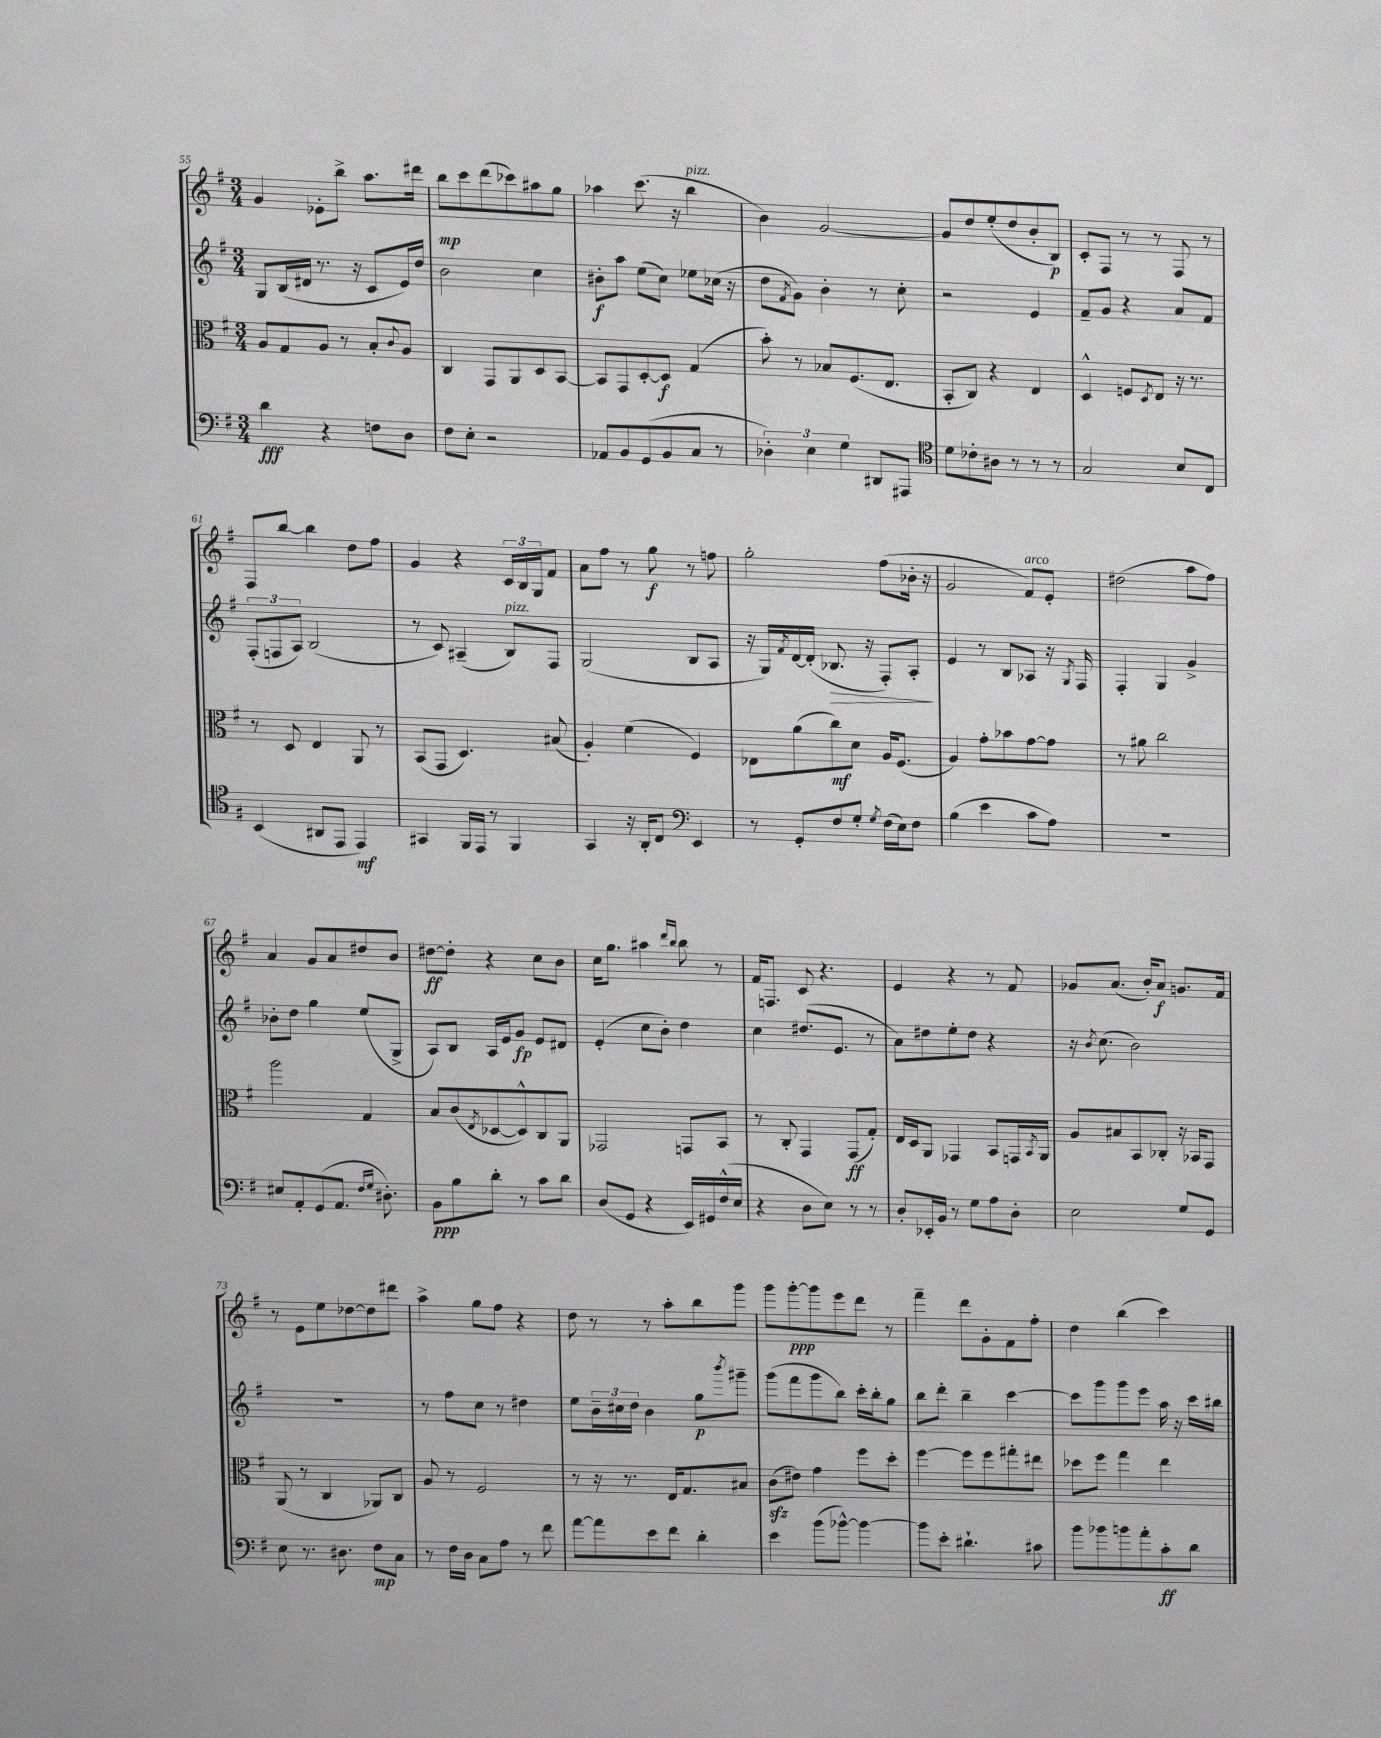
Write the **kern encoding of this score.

**kern	**dynam	**kern	**dynam	**kern	**dynam	**kern	**dynam
*part4	*part4	*part3	*part3	*part2	*part2	*part1	*part1
*staff4	*staff4	*staff3	*staff3	*staff2	*staff2	*staff1	*staff1
*clefF4	*	*clefC3	*	*clefG2	*	*clefG2	*
*k[f#]	*	*k[f#]	*	*k[f#]	*	*k[f#]	*
*M3/4	*	*M3/4	*	*M3/4	*	*M3/4	*
=55	=55	=55	=55	=55	=55	=55	=55
4d\	fff	8A/L	.	8G/L	.	4g/	.
.	.	8G/	.	(16B/L	.	.	.
.	.	.	.	16d#X/JJ	.	.	.
4r	.	8A/J	.	8.r	.	8e-X'\L	.
.	.	8r	.	.	.	8bb^\J	.
.	.	.	.	16r	.	.	.
8Fn\L	.	8B'/L	.	8c/L	.	8.aa\L	.
.	.	8qqc/	.	.	.	.	.
8D\J	.	8A/J	.	16e/L)	.	.	.
.	.	.	.	16dd/JJ	.	16ddd#X\Jk	.
=56	=56	=56	=56	=56	=56	=56	=56
8F#\L	.	4C/	.	2b\	.	8bb\L	mp
8E'\J	.	.	.	.	.	8ccc\	.
2r	.	8GG/L	.	.	.	(8ddd\	.
.	.	8AA/	.	.	.	8ccc-X\)	.
.	.	8D/	.	4cc\	.	8aa#X\	.
.	.	[8BB/J	.	.	.	8gg\J	.
=57	=57	=57	=57	=57	=57	=57	=57
8AA-X/L	.	8BB/L]	.	8b#X'\L	f	4aa-X\	.
8BB/	.	8GG/	.	8aa\J	.	.	.
(8GG/	.	[8D'/	.	(8ee\L	.	(8.ccc\	.
8BB/	.	8D/J]	f	8cc\J)	.	.	.
.	.	.	.	.	.	16r	.
!	!	!	!	!	!	!LO:TX:a:i:t=pizz.	!
8C/J	.	(4G/	.	8ee-X\L	.	4bb\	.
8r	.	.	.	(16cc-X\Jk	.	.	.
.	.	.	.	16r	.	.	.
=58	=58	=58	=58	=58	=58	=58	=58
6D-X'\)	.	8b'\)	.	8dd\L	.	4b\)	.
.	.	.	.	8qf#/	.	.	.
.	.	8r	.	8g\J)	.	.	.
6E\	.	.	.	.	.	.	.
.	.	8B-X/L	.	4b'\	.	[2g/	.
6G\	.	.	.	.	.	.	.
.	.	(8.F#/	.	.	.	.	.
8DD#X/L	.	.	.	8r	.	.	.
.	.	8.E/J	.	.	.	.	.
8AAA#X/J	.	.	.	8cc'\	.	.	.
=59	=59	=59	=59	=59	=59	=59	=59
*clefC4	*	*	*	*	*	*	*
8d\L	.	8BB'/L	.	2r	.	8g/L]	.
8c-X'\	.	8C/J)	.	.	.	8dd/	.
8A#X\J	.	4r	.	.	.	(8ee'/	.
8r	.	.	.	.	.	8dd/	.
8r	.	4E/	.	4e/	.	8b'/	.
8r	.	.	.	.	.	8B/J)	p
=60	=60	=60	=60	=60	=60	=60	=60
2G/	.	4D^^/	.	8f#~/L	.	8c'/L	.
.	.	.	.	8g/J	.	8F#/J	.
.	.	8Fn/L	.	4r	.	8r	.
.	.	8qD/	.	.	.	.	.
.	.	8E/J	.	.	.	8r	.
8B/L	.	16r	.	8a/L	.	8F#/	.
.	.	8.r	.	.	.	.	.
8C/J	.	.	.	8f#/J	.	8r	.
!!LO:LB:g=z
=61	=61	=61	=61	=61	=61	=61	=61
(4BB/	.	8r	.	(12F#'/L	.	8F#/L	.
.	.	.	.	12Fn/	.	.	.
.	.	8D/	.	.	.	[8bb/J	.
.	.	.	.	12A/J)	.	.	.
8AA#X/L	.	4E/	.	(2B/	.	4bb\]	.
8EE/J	.	.	.	.	.	.	.
4EE/)	mf	8AA/	.	.	.	8dd\L	.
.	.	8r	.	.	.	8ff#\J	.
=62	=62	=62	=62	=62	=62	=62	=62
4GG#X/	.	(8BB/L	.	8r	.	4g/	.
.	.	8GG/J	.	8c/)	.	.	.
16FF#/LL	.	4.D/)	.	(4A#X~/	.	4r	.
16EE/JJ	.	.	.	.	.	.	.
8r	.	.	.	.	.	.	.
!	!	!	!	!LO:TX:a:i:t=pizz.	!	!	!
4FF#/	.	.	.	8B/L)	.	24c/LL	.
.	.	.	.	.	.	24B/	.
.	.	.	.	.	.	24G/J	.
.	.	(8B#X/	.	8F#/J	.	8f#/J	.
=63	=63	=63	=63	=63	=63	=63	=63
4GG/	.	4A'/)	.	(2G/	.	8a\L	.
.	.	.	.	.	.	8ff#\J	.
16r	.	(4f#\	.	.	.	8r	.
16AA'/KL	.	.	.	.	.	.	.
8C/J	.	.	.	.	.	8gg\	f
*clefF4	*	*	*	*	*	*	*
4EE/	.	4F#/)	.	8B/L	.	8r	.
.	.	.	.	8A/J	.	8ffn\	.
=64	=64	=64	=64	=64	=64	=64	=64
8r	.	8E-X\L	.	16r	.	2gg'\	.
.	.	.	.	16G/LL)	.	.	.
.	.	.	.	8qf#/	.	.	.
8GG'/L	.	(8a\	.	[16d/	.	.	.
.	.	.	.	(16d'/JJ]	.	.	.
!	!	!	!	!	!LO:HP:b	!	!
8F#/	.	8cc\)	mf	8.B-X/	>	.	.
8G'/J	.	8d\J	.	.	.	.	.
.	.	.	.	16r	.	.	.
8qG/	.	.	.	.	.	.	.
(16F#\LL	.	16A/KL	.	8F#'/L)	.	(8ff#\L	.
16E\J)	.	(8.F#/J	.	.	.	.	.
8F#\J	.	.	.	8A'/J	.	16b-X'\Jk	.
.	.	.	.	.	.	16r	.
.	.	.	.	.	]	.	.
=65	=65	=65	=65	=65	=65	=65	=65
(4B\	.	4A/)	.	4e/	.	2g/	.
4e\	.	8g'\L	.	8r	.	.	.
.	.	8b-X\	.	8B/L	.	.	.
!	!	!	!	!	!	!LO:TX:a:i:t=arco	!
8c\L	.	[8g\	.	8A-X/J	.	8f#/L)	.
8A\J)	.	8g\J]	.	16r	.	8e'/J	.
.	.	.	.	8qG/	.	.	.
.	.	.	.	16F#/	.	.	.
=66	=66	=66	=66	=66	=66	=66	=66
2.r	.	8r	.	4F#'/	.	(2dd#X\	.
.	.	8a#X\	.	.	.	.	.
.	.	2cc\	.	4G/	.	.	.
.	.	.	.	4g^/	.	8aa\L	.
.	.	.	.	.	.	8ff#\J)	.
!!LO:LB:g=z
=67	=67	=67	=67	=67	=67	=67	=67
8E#X/L	.	2aa\	.	8b-X'\L	.	4a/	.
8AA'/	.	.	.	8dd\J	.	.	.
(8GG/	.	.	.	4gg\	.	8g/L	.
8.AA/J	.	.	.	.	.	8a/	.
.	.	4G/	.	(8ee/L	.	8dd#X/	.
16qqF#/LL	.	.	.	.	.	.	.
16qqG/JJ	.	.	.	.	.	.	.
8.D#X'\)	.	.	.	.	.	.	.
.	.	.	.	8G^/J	.	8b/J	.
=68	=68	=68	=68	=68	=68	=68	=68
8BB\L	ppp	8B/L	.	8A/L)	.	[8dd#X\L	ff
8B\	.	(8c/	.	8B/J	.	8dd#'\J]	.
.	.	8qE/	.	.	.	.	.
8d'\J	.	[8D-X/	.	16A/LL	.	4r	.
.	.	.	.	16e/J	.	.	.
8r	.	8D-^^/])	.	8g/J	fp	.	.
8c\L	.	8C/	.	8e/L	.	8cc\L	.
8d\J	.	8AA/J	.	8d#X/J	.	8b\J	.
=69	=69	=69	=69	=69	=69	=69	=69
(8D/L	.	2GG-X/	.	(4e'/	.	16cc\KL	.
.	.	.	.	.	.	8.gg\J	.
8GG/J	.	.	.	.	.	.	.
4r	.	.	.	8cc\L	.	4aa#X\	.
.	.	.	.	8b'\J)	.	.	.
.	.	.	.	.	.	16qqddd/LL	.
.	.	.	.	.	.	16qqbb/JJ	.
16EE/LL)	.	8GGn/L	.	4dd\	.	8bb\	.
16GG#X/	.	.	.	.	.	.	.
(16F#^^/	.	8BB/J	.	.	.	8r	.
16E/JJ	.	.	.	.	.	.	.
=70	=70	=70	=70	=70	=70	=70	=70
4r	.	8r	.	4cc\	.	16f#/KL	.
.	.	.	.	.	.	8.Fn/J	.
.	.	8C'/	.	.	.	.	.
8D\L	.	4GG/	.	(8.dd#X/L	.	8c/	.
8E\J)	.	.	.	.	.	4.r	.
.	.	.	.	8.e/J	.	.	.
8r	.	(8GG/L	ff	.	.	.	.
8r	.	8G'/J)	.	8r	.	.	.
=71	=71	=71	=71	=71	=71	=71	=71
8D'/L	.	16E/LL	.	8a\L)	.	4e/	.
.	.	16D/J	.	.	.	.	.
16EE-X'/L	.	8AA/J	.	8dd#X\	.	.	.
16BB/JJ	.	.	.	.	.	.	.
8r	.	4GG-X/	.	8ee'\	.	4r	.
8G\L	.	.	.	8dd#\J	.	.	.
8A\	.	8BB/L	.	4r	.	8r	.
8D'\J	.	16GGn/L	.	.	.	8f#/	.
.	.	8qBB/	.	.	.	.	.
.	.	16AA/JJ	.	.	.	.	.
=72	=72	=72	=72	=72	=72	=72	=72
2E\	.	8A/L	.	16r	.	8g-X/L	.
.	.	.	.	8qb/	.	.	.
.	.	.	.	(8.cc\	.	.	.
.	.	8B#X/	.	.	.	(8.a/J	.
.	.	8BB/	.	2b\)	.	.	.
.	.	.	.	.	.	16b'/KL)	.
.	.	8C-X'/J	.	.	.	8a/J	f
8G/L	.	16r	.	.	.	8.gn/L	.
.	.	16BB-X/KL	.	.	.	.	.
8GG/J	.	8GG/J	.	.	.	.	.
.	.	.	.	.	.	16f#/Jk	.
!!LO:LB:g=z
=73	=73	=73	=73	=73	=73	=73	=73
8E\	.	(8AA/	.	2.r	.	8r	.
8.r	.	8r	.	.	.	8e\L	.
.	.	4C/	.	.	.	8ee\	.
8.D#X\	.	.	.	.	.	.	.
.	.	.	.	.	.	[8dd-X\	.
8F#\L	mp	8AA-X/L)	.	.	.	8dd-\]	.
8C\J	.	8C/J	.	.	.	8ddd#X\J	.
=74	=74	=74	=74	=74	=74	=74	=74
8r	.	8A/	.	8r	.	4aa^\	.
16F#\LL	.	8r	.	8ff#\L	.	.	.
16D\JJ	.	.	.	.	.	.	.
8C\L	.	2F#/	.	8cc\J	.	8gg\L	.
8A\J	.	.	.	8r	.	8ff#\J	.
8r	.	.	.	4dd#X\	.	4r	.
8f#\	.	.	.	.	.	.	.
=75	=75	=75	=75	=75	=75	=75	=75
[8a\L	.	8r	.	8ee\L	.	8dd\	.
8a\]	.	16r	.	24b~\L	.	8r	.
.	.	.	.	24cc#X\	.	.	.
.	.	8.r	.	.	.	.	.
.	.	.	.	24dd\JJ	.	.	.
8e\	.	.	.	4b\	.	8r	.
8f#\J	.	16E/KL	.	.	.	8aa'\L	.
.	.	8.G/	.	.	.	.	.
4d'\	.	.	.	8gg\L	p	8bb\	.
.	.	.	.	8qbbb/	.	.	.
.	.	8B#X/J	.	8ggg#X~\J	.	8ggg\J	.
=76	=76	=76	=76	=76	=76	=76	=76
4e\	.	(8czz\L	.	(8ggg\L	.	8ggg\L	.
.	.	8e#X\J)	.	8fff#\	.	[8ggg'\	ppp
(8b\L	.	4g\	.	8ggg\	.	8ggg\]	.
[8b-X^^\J)	.	.	.	8bb\J)	.	8eee\	.
4b-\_	.	8ff#\L	.	16ccc'\LL	.	8ddd\J	.
.	.	.	.	16bb'\J	.	.	.
.	.	8dd'\J	.	8gg\J	.	8r	.
=77	=77	=77	=77	=77	=77	=77	=77
8b-\L]	.	[4ff#\	.	8bb\L	.	4fff#~\	.
8e'\J	.	.	.	8ddd'\J	.	.	.
4.d#X`\	.	8ff#\L]	.	4bb~\	.	8ddd\L	.
.	.	8ff#\	.	.	.	8g'\	.
.	.	8gg#X'\	.	[4ccc\	.	8f#\	.
8c#X\	.	8ee#X\J	.	.	.	8ff#'\J	.
=78	=78	=78	=78	=78	=78	=78	=78
8b\L	.	8dd-X\L	.	8ccc\L]	.	4dd\	.
8b-X\	.	8ff#\J	.	8ggg\	.	.	.
8bn\	.	4gg\	.	8ggg\	.	(4bb\	.
8a'\	.	.	.	8eee\J	.	.	.
8c'\	ff	4ee\	.	16aa\	.	4ccc\)	.
.	.	.	.	16r	.	.	.
8d\J	.	.	.	16ccc\LL	.	.	.
.	.	.	.	16bb#X\JJ	.	.	.
==	==	==	==	==	==	==	==
*-	*-	*-	*-	*-	*-	*-	*-
